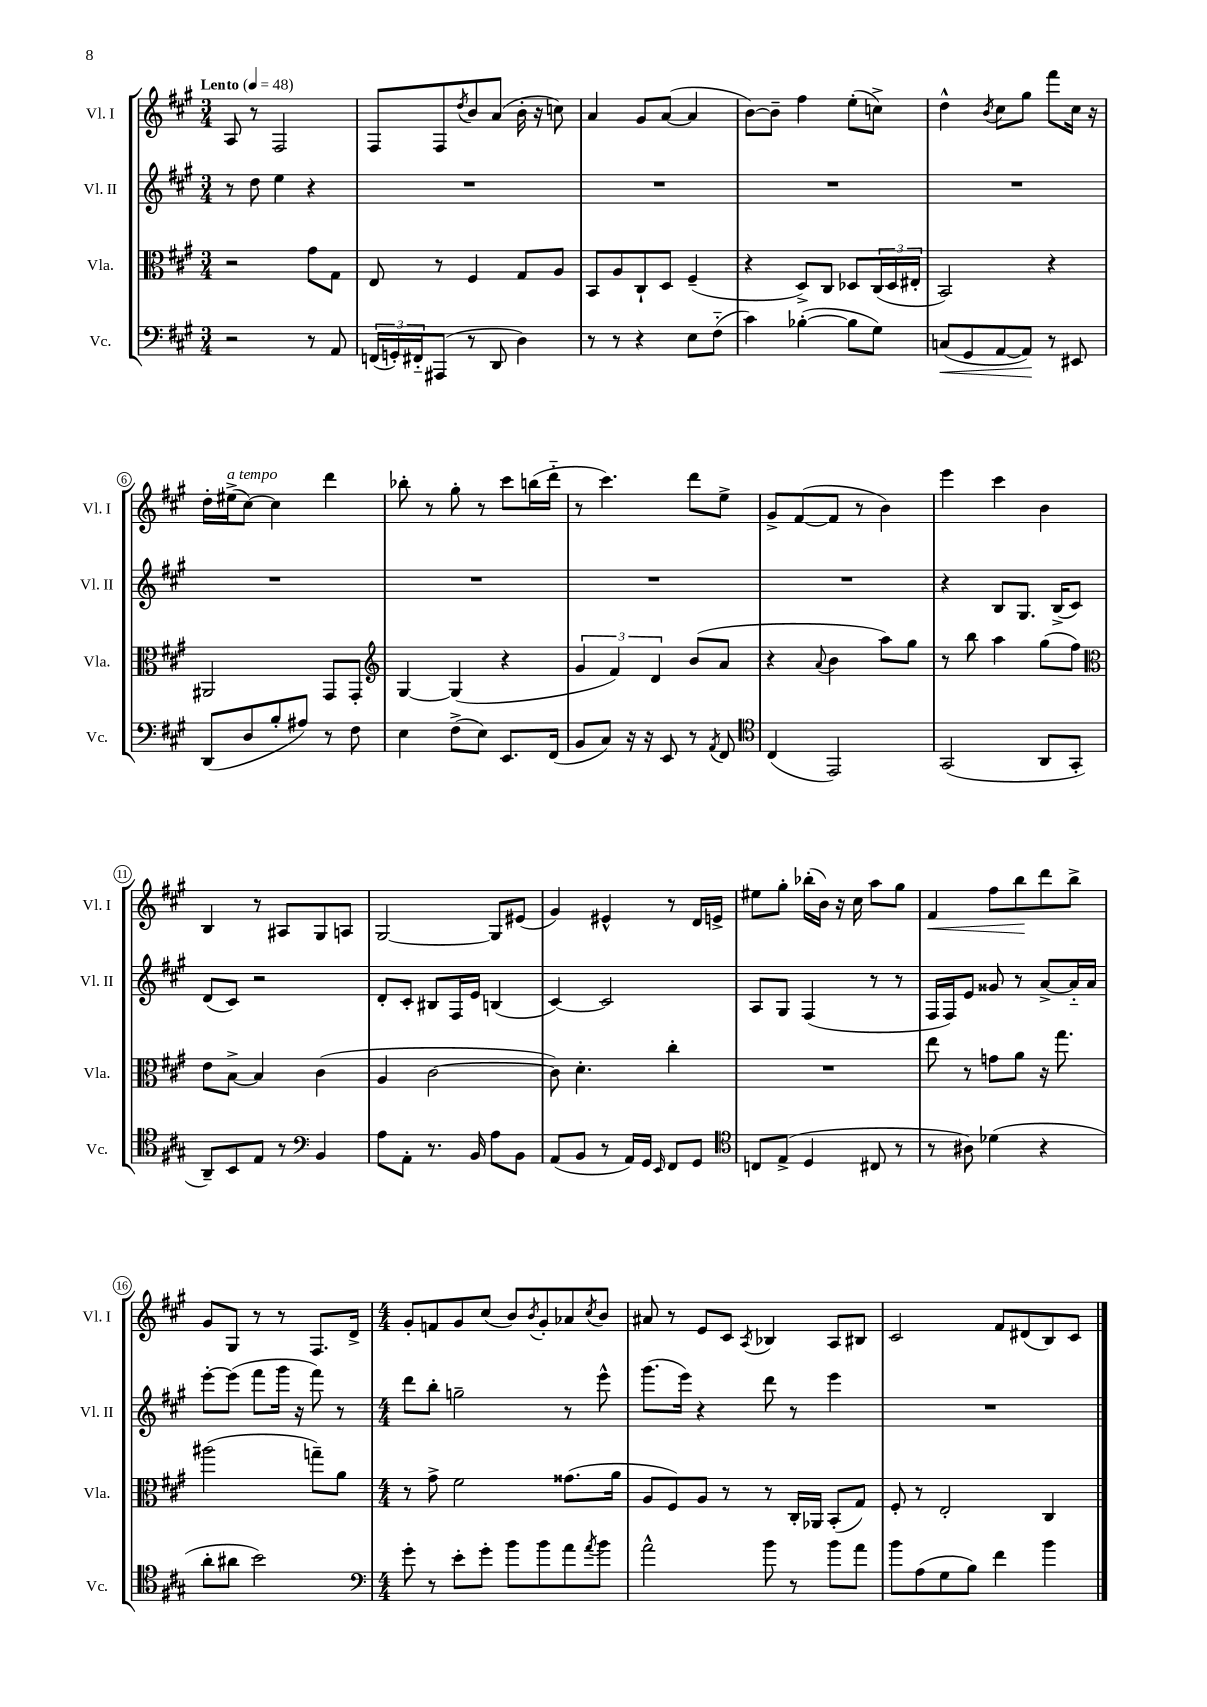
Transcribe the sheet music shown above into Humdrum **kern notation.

**kern	**kern	**kern	**kern
*staff4	*staff3	*staff2	*staff1
*clefF4	*clefC3	*clefG2	*clefG2
*k[f#c#g#]	*k[f#c#g#]	*k[f#c#g#]	*k[f#c#g#]
*M3/4	*M3/4	*M3/4	*M3/4
*MM48	*MM48	*MM48	*MM48
2r	2r	8r	8A
.	.	8dd	8r
.	.	4ee	2F#
8r	8g#	4r	.
8AA	8G#	.	.
=	=	=	=
(24FF	8E	2.r	8F#
24GG')	.	.	.
24FF#'~	.	.	.
(8AAA#	8r	.	8F#
.	.	.	8qdd
8r	4F#	.	8b
8DD	.	.	(8a
4D)	8G#	.	16b'
.	.	.	16r
.	8A	.	8cc)
=	=	=	=
8r	8BB	2.r	4a
8r	8A	.	.
4r	8C#`	.	8g#
.	8D	.	([8a
8E	(4F#~	.	4a]
(8F#'~	.	.	.
=	=	=	=
4c#)	4r	2.r	[8b)
.	.	.	8b~]
([4B-'	8D^)	.	4ff#
.	8C#	.	.
8B-]	8D-	.	(8ee'
8G#)	(24C#	.	8cc^)
.	24D-	.	.
.	24E#'	.	.
=	=	=	=
(8C	2BB)	2.r	4dd^^
8GG#	.	.	.
.	.	.	8qb
[8AA	.	.	8cc#
8AA])	.	.	8gg#
8r	4r	.	8fff#
8EE#	.	.	16cc#
.	.	.	16r
=	=	=	=
(8DD	2AA#	2.r	16dd'
.	.	.	(16ee#^
8D	.	.	[8cc#)
8B'	.	.	4cc#]
8A#)	.	.	.
8r	8GG#	.	4ddd
8F#	8GG#'	.	.
=	=	=	=
*	*clefG2	*	*
4E	[4G#	2.r	8bb-'
.	.	.	8r
(8F#^	(4G#]	.	8gg#'
8E)	.	.	8r
8.EE	4r	.	8ccc#
.	.	.	(16bb
(16FF#	.	.	16ddd'~
=	=	=	=
8BB	6g#	2.r	8r
8C#)	.	.	4.ccc#)
.	6f#)	.	.
16r	.	.	.
16r	.	.	.
.	6d	.	.
8EE	.	.	.
8r	(8b	.	8ddd
8qAA	.	.	.
8FF#	8a	.	8ee^
=	=	=	=
*clefC4	*	*	*
(4C#	4r	2.r	8g#^
.	.	.	([8f#
.	8qqa	.	.
2EE)	4b	.	8f#]
.	.	.	8r
.	8aa)	.	4b)
.	8gg#	.	.
=	=	=	=
(2GG#	8r	4r	4eee
.	8bb	.	.
.	4aa	8B	4ccc#
.	.	8.G#	.
8AA	(8gg#	.	4b
.	.	(16B^	.
8GG#'	8ff#)	8c#)	.
=	=	=	=
*	*clefC3	*	*
8AA~)	8e	(8d	4B
8BB	[8B^	8c#)	.
8E	4B]	2r	8r
8r	.	.	8A#
*clefF4	*	*	*
4BB	(4c#	.	8G#
.	.	.	8A
=	=	=	=
8A	4A	8d'	[2G#
8AA'	.	8c#'	.
8.r	[2c#	8B#	.
.	.	16F#	.
16BB	.	16e	.
8A	.	(4B	8G#]
8BB	.	.	(8e#
=	=	=	=
(8AA	8c#])	[4c#)	4g#)
8BB	4.d'	.	.
8r	.	2c#]	4e#^^
16AA)	.	.	.
16GG#	.	.	.
16qqEE	.	.	.
8FF#	4cc#'	.	8r
8GG#	.	.	16d
.	.	.	16e^
=	=	=	=
*clefC4	*	*	*
8C	2.r	8A	8ee#
(8E^	.	8G#	8gg#'
4D	.	(4F#	(16bb-'
.	.	.	16b)
.	.	.	16r
.	.	.	16cc#
8C#	.	8r	8aa
8r	.	8r	8gg#
=	=	=	=
8r	8ee	16F#	4f#
.	.	16F#)	.
8A#)	8r	8e	.
(4d-	8g	8g##	8ff#
.	8a	8r	8bb
4r	16r	[8a^	8ddd
.	8.gg#	.	.
.	.	16a'~]	8bb^
.	.	16a	.
=	=	=	=
8a'	(2aa#	[8eee'	8g#
8a#	.	(8eee]	8G#
2b)	.	8fff#	8r
.	.	16ggg#	8r
.	.	16r	.
.	8gg~)	8fff#)	8.F#
.	8a	8r	.
.	.	.	16d^
=	=	=	=
*clefF4	*	*	*
*M4/4	*M4/4	*M4/4	*M4/4
8g#'	8r	8ddd	8g#'
8r	8g#^	8bb'	8f
8e'	2f#	2gg~	8g#
8g#'	.	.	(8cc#
8b	.	.	8b)
.	.	.	8qb
8b	.	.	8g#'
8a	(8.g##	8r	8a-
8qa	.	.	8qcc#
8b	.	8eee^^	8b
.	16a	.	.
=	=	=	=
2a^^	8A	(8.ggg#	8a#
.	8F#)	.	8r
.	.	16eee)	.
.	8A	4r	8e
.	8r	.	8c#
.	.	.	8qA
8b	8r	8ddd	4B-
8r	16C#'	8r	.
.	16AA-	.	.
8b	(8BB'	4eee	8A
8a	8G#)	.	8B#
=	=	=	=
8b	8F#'	1r	2c#
(8A	8r	.	.
8G#	2E'	.	.
8B)	.	.	.
4f#	.	.	8f#
.	.	.	(8d#
4b	4C#	.	8B)
.	.	.	8c#
==	==	==	==
*-	*-	*-	*-
